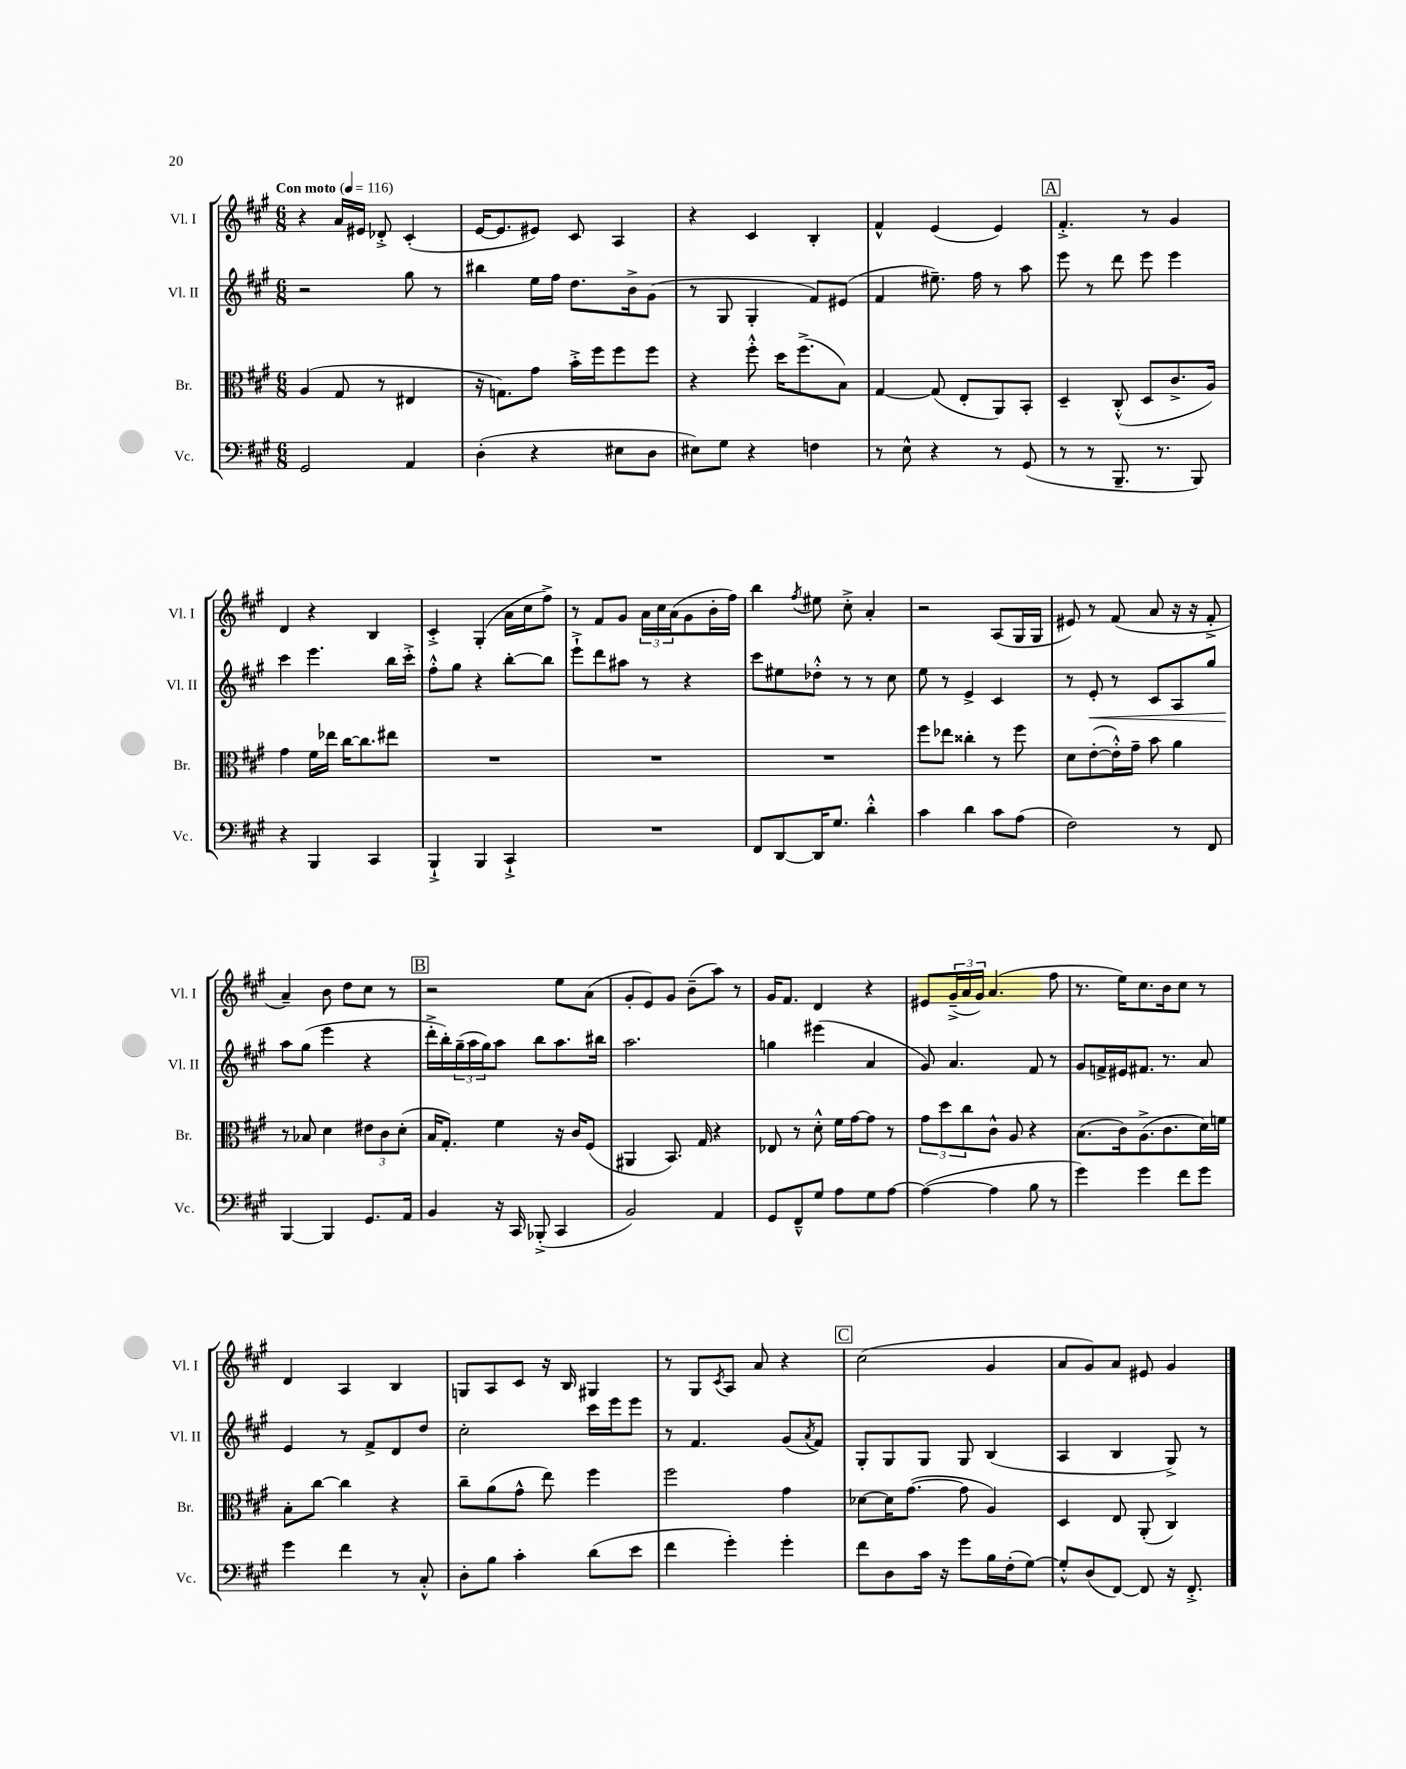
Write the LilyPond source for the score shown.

<<
\new StaffGroup <<
\new Staff = "s0" \with { instrumentName = "Vl. I" shortInstrumentName = "Vl. I" } {
    \clef treble \key a \major \numericTimeSignature \time 6/8 \tempo "Con moto" 4 = 116
    r4 a'16 eis'16 des'8-.-> cis'4-.( |
    e'16~ e'8. eis'8) cis'8 a4 |
    r4 cis'4 b4-. |
    fis'4-^ e'4( e'4) |
    \mark \markup { \box "A" } fis'4.-.-> r8 gis'4 |
    d'4 r4 b4 |
    cis'4-.-> gis4-.( a'16 cis''16 fis''8->) |
    r8 fis'8 gis'8 \tuplet 3/2 { a'16 cis''16 a'16( } gis'8 b'16-. fis''16) |
    b''4 \acciaccatura { fis''8 } eis''8 cis''8-.-> a'4-. |
    r2 a8( gis16 gis16 |
    eis'8) r8 fis'8( a'8 r16 r16 fis'8-.-> |
    a'4--) b'8 d''8 cis''8 r8 |
    \mark \markup { \box "B" } r2 e''8 a'8( |
    gis'8-. e'8) gis'8 b'8--( a''8) r8 |
    gis'16 fis'8. d'4 r4 |
    eis'8 \tuplet 3/2 { gis'16--->( a'16 gis'16) } a'4.( fis''8 |
    r8. e''16) cis''8. b'16 cis''8 r8 |
    d'4 a4 b4 |
    g8 a8 cis'8 r16 b16 gis4 |
    r8 gis8 \acciaccatura { cis'8 } a8 a'8 r4 |
    \mark \markup { \box "C" } cis''2( gis'4 |
    a'8 gis'8) a'8 eis'8 gis'4 \bar "|." |
}
\new Staff = "s1" \with { instrumentName = "Vl. II" shortInstrumentName = "Vl. II" } {
    \clef treble \key a \major \numericTimeSignature \time 6/8
    r2 gis''8 r8 |
    bis''4 e''16 fis''16 d''8. b'16-> gis'8( |
    r8 gis8 gis4-. fis'8) eis'8( |
    fis'4 eis''8.--) fis''16 r8 a''8 |
    \mark \markup { \box "A" } e'''8 r8 d'''8 e'''8 e'''4 |
    cis'''4 e'''4. b''16 cis'''16-.-> |
    fis''8-.-^ gis''8 r4 b''8~-. b''8 |
    e'''8-!-> d'''8 ais''8 r8 r4 |
    cis'''8 eis''8 des''8-.-^ r8 r8 cis''8 |
    e''8 r8 e'4-> cis'4 |
    r8 e'8-.\< r8 cis'8 a8 gis''8 |
    a''8\! gis''8( e'''4 r4 |
    \mark \markup { \box "B" } d'''16-.-> b''16-.) \tuplet 3/2 { gis''16--( a''16 gis''16) } a''8 b''8 a''8. bis''16 |
    a''2. |
    g''4 eis'''4( a'4 |
    gis'8) a'4. fis'8 r8 |
    gis'8 f'16-> eis'16 fis'8. r8. a'8 |
    e'4 r8 fis'8-> d'8 d''8 |
    cis''2-. cis'''16 e'''16 e'''8 |
    r8 fis'4. gis'8( \acciaccatura { a'8 } fis'8) |
    \mark \markup { \box "C" } gis8-. gis8 gis8 gis8 b4( |
    a4 b4 gis8->) r8 \bar "|." |
}
\new Staff = "s2" \with { instrumentName = "Br." shortInstrumentName = "Br." } {
    \clef alto \key a \major \numericTimeSignature \time 6/8
    a4( gis8 r8 eis4 |
    r16 g8.) gis'8 b'16-.-> fis''16 fis''8 fis''8 |
    r4 fis''8-.-^ d''16 fis''8.->( b8) |
    gis4~ gis8( e8-. a,8) b,8-. |
    \mark \markup { \box "A" } d4-- cis8-.-^( d8 cis'8.-> a16) |
    gis'4 fis'16 ees''16 cis''16~ cis''8. eis''8 |
    R2. |
    R2. |
    R2. |
    fis''8 ees''8 cisis''4-. r8 fis''8 |
    d'8 e'8~-.( e'16-.-^) gis'16-- b'8 a'4 |
    r8 bes8 d'4 \tuplet 3/2 { eis'8 cis'8 d'8-.( } |
    \mark \markup { \box "B" } b16 gis8.-.) fis'4 r16 cis'16 fis8( |
    ais,4 b,8.) gis16 r4 |
    ees8 r8 d'8-.-^ fis'16 gis'16~ gis'8 r8 |
    \tuplet 3/2 { gis'8 d''8 cis''8 } cis'8-^ a8 r4 |
    b8.( cis'16) a8.->( cis'8. d'16) f'16 |
    b8-. cis''8~ cis''4 r4 |
    cis''8-- a'8( gis'8-^ e''8) fis''4 |
    fis''2 gis'4 |
    \mark \markup { \box "C" } des'8~ des'16 gis'8.~( gis'8 a4) |
    d4 e8 a,8-.( cis4) \bar "|." |
}
\new Staff = "s3" \with { instrumentName = "Vc." shortInstrumentName = "Vc." } {
    \clef bass \key a \major \numericTimeSignature \time 6/8
    gis,2 a,4 |
    d4-.( r4 eis8 d8 |
    eis8) gis8 r4 f4 |
    r8 e8-^ r4 r8 gis,8( |
    \mark \markup { \box "A" } r8 r8 b,,8.-- r8. b,,8) |
    r4 b,,4 cis,4 |
    b,,4-!-> b,,4 cis,4-!-> |
    R2. |
    fis,8 d,8~ d,16 gis8. d'4-.-^ |
    cis'4 d'4 cis'8 a8( |
    fis2) r8 fis,8 |
    b,,4~ b,,4 gis,8. a,16 |
    \mark \markup { \box "B" } b,4 r16 cis,16 bes,,8-.->( cis,4 |
    b,2) a,4 |
    gis,8 fis,8---^ gis8 a8 gis8 a8~ |
    a4~( a4 b8 r8 |
    gis'4) gis'4 fis'8 gis'8 |
    gis'4 fis'4 r8 cis8-.-^ |
    d8-. b8 cis'4-. d'8( e'8 |
    fis'4 gis'4-.) gis'4-. |
    \mark \markup { \box "C" } fis'8 d8 cis'16 r16 gis'8 b16 fis16-.( gis8~) |
    gis8-.-^ d8( fis,8~) fis,8 r16 fis,8.-.-> \bar "|." |
}
>>
>>
\layout { \context { \Score \remove "Bar_number_engraver" } }
